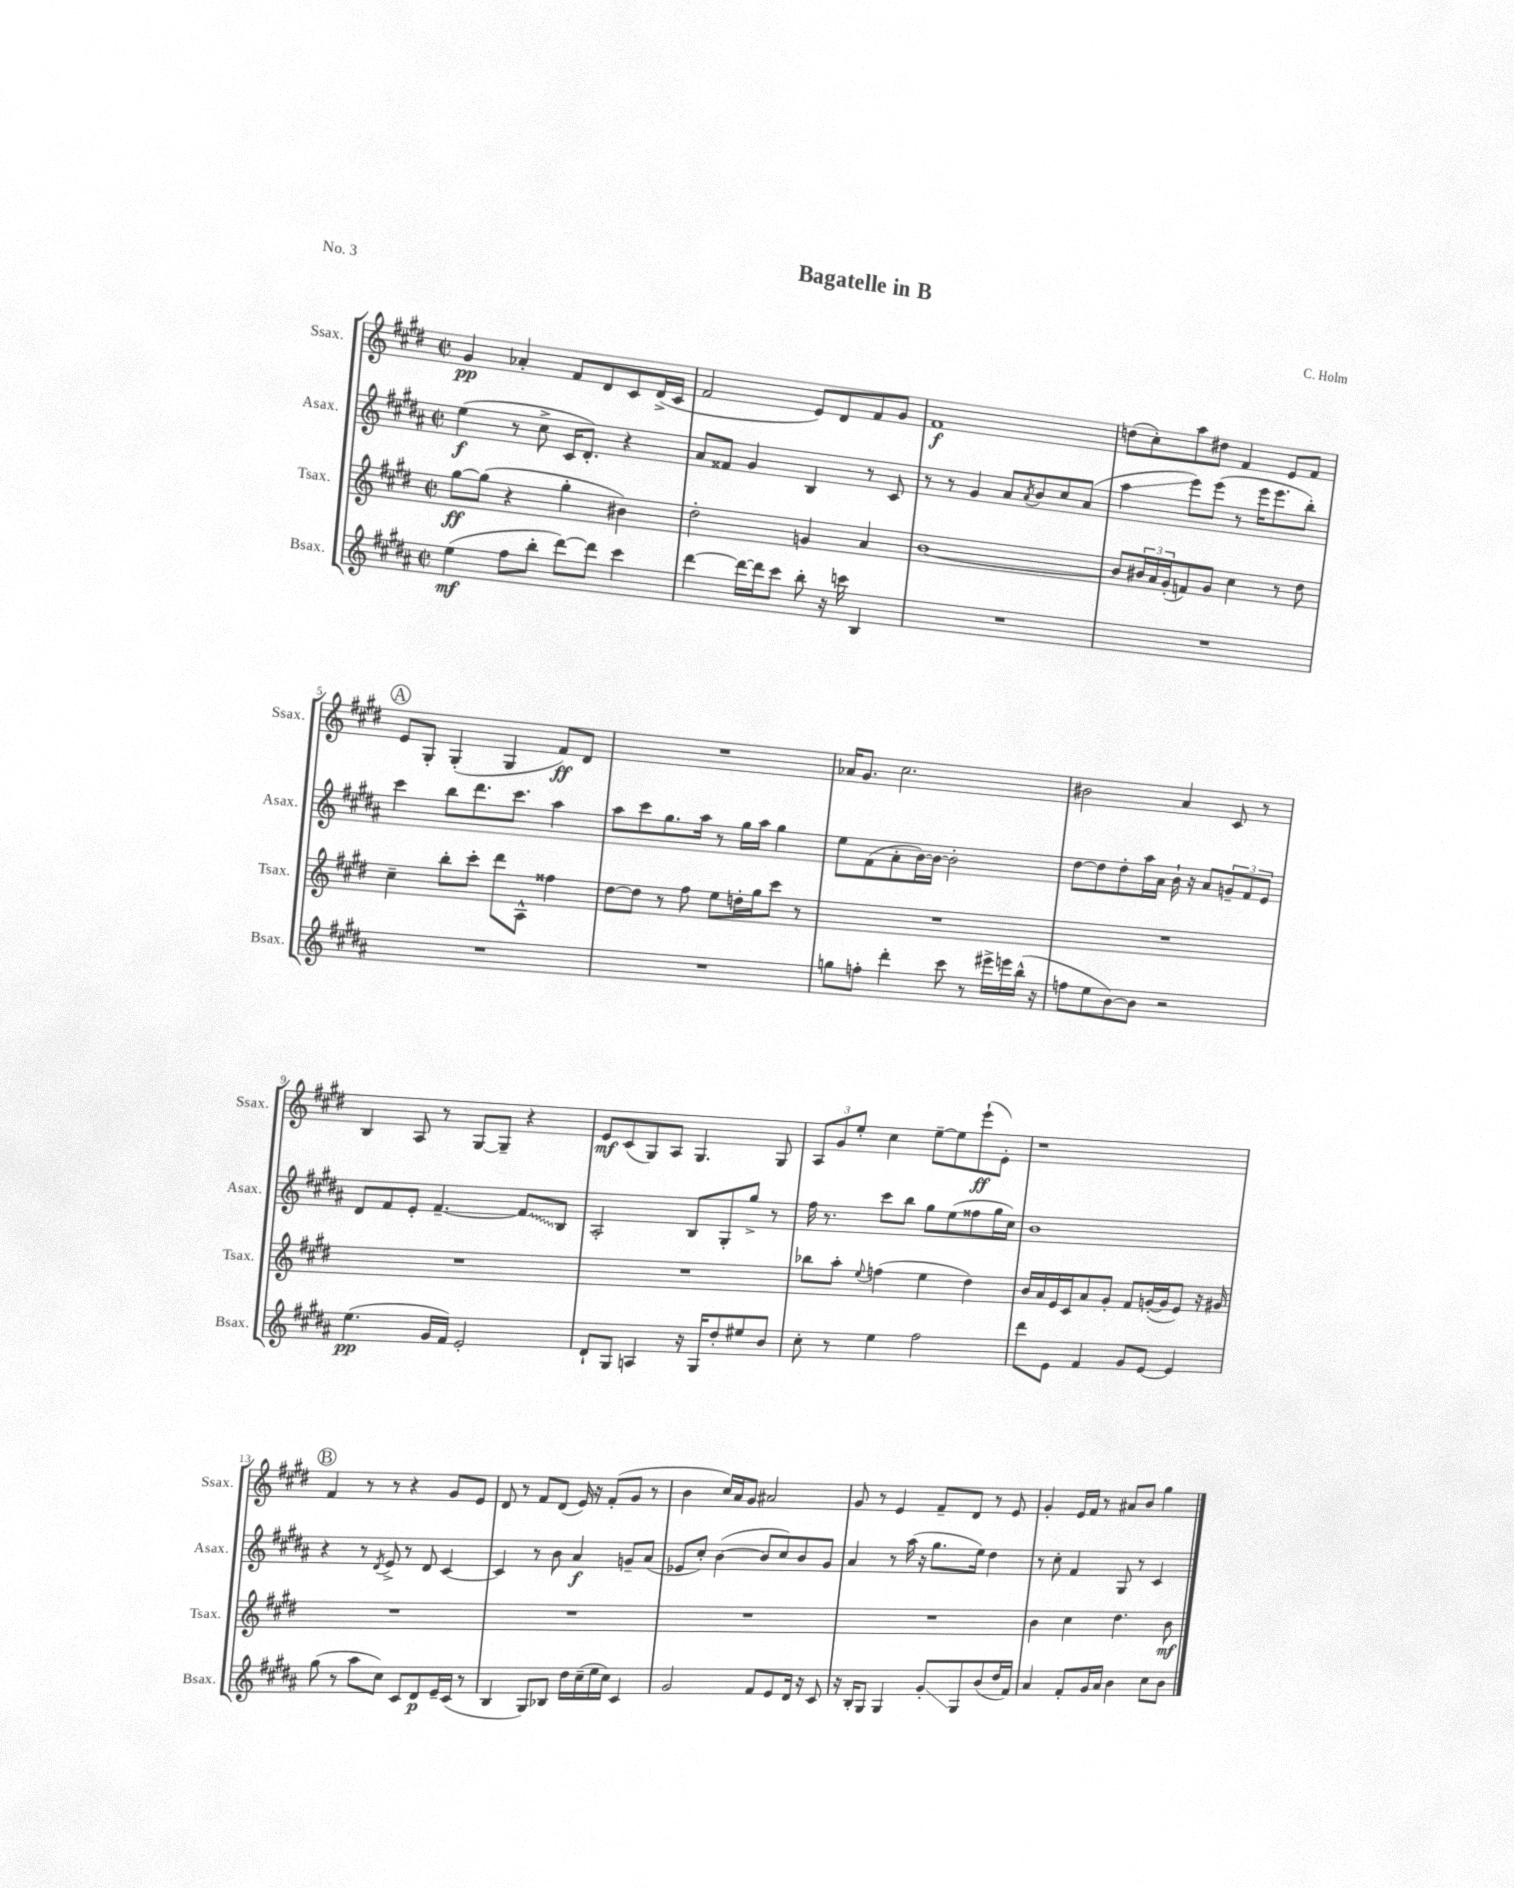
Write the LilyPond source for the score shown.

\header { title = "Bagatelle in B" composer = "C. Holm" piece = "No. 3" }
<<
\new StaffGroup <<
\new Staff = "s0" \with { instrumentName = "Ssax." shortInstrumentName = "Ssax." } {
    \clef treble \key e \major \defaultTimeSignature \time 2/2
    gis'4\pp aes'4-. fis'8 dis'8 cis'8 dis'16->( cis'16 |
    fis'2 e'8) dis'8 fis'8 gis'8 |
    fis'1\f |
    d''8( cis''8-.) a''8 dis''8 fis'4 e'8 fis'8 |
    \mark \markup { \circle "A" } e'8 gis8-. gis4-.( gis4 fis'8\ff) dis'8 |
    R1 |
    aes'16 gis'8. cis''2. |
    bis'2 a'4 cis'8 r8 |
    b4 a8 r8 gis8~ gis8-- r4 |
    e'8\mf cis'8( gis8) a8 gis4. gis8 |
    \tuplet 3/2 { a8 gis'8 e''8-. } cis''4 e''8~-- e''8 e'''8-!\ff( e'8-.) |
    r1 |
    \mark \markup { \circle "B" } fis'4 r8 r8 r4 gis'8 e'8 |
    dis'8 r8 fis'8 dis'8( e'16) r16 fis'8-.( gis'8 r8 |
    b'4 cis''16) a'16 gis'8 ais'2 |
    gis'8 r8 e'4 fis'8-- dis'8 r8 e'8 |
    gis'4-. e'16 fis'16 r8 ais'8 b'8 gis''4 \bar "|." |
}
\new Staff = "s1" \with { instrumentName = "Asax." shortInstrumentName = "Asax." } {
    \clef treble \key b \major \defaultTimeSignature \time 2/2
    e''4\f( r8 cis''8-> cis'16 dis'8.-.) r4 |
    ais'8 fisis'8 gis'4 b4 r8 cis'8 |
    r8 r8 gis'4 ais'8 \acciaccatura { ais'8 } b'8 cis''8 ais'8( |
    ais''4\glissando e'''8) e'''8( r8 e'''16 e'''8. b''8-.) |
    \mark \markup { \circle "A" } cis'''4 b''8 dis'''8. cis'''8. ais''4 |
    ais''8 cis'''8 gis''8. ais''16 r8 gis''16 ais''16 gis''4 |
    e''8 fis'8( ais'8-. b'16~) b'16~ b'2-. |
    dis''8~ dis''8 dis''8-. ais''16 ais'16 b'16-! r16 ais'8 \tuplet 3/2 { g'8-- fis'8 e'8 } |
    dis'8 fis'8 e'8-. fis'4.~-- \once \override Glissando.style = #'zigzag fis'8\glissando b8 |
    ais2-. b8 gis8-. gis''8-> r8 |
    fis''16 r8. cis'''8 b''8 gis''8 e''8( fisis''8 gis''16 cis''16) |
    b'1 |
    \mark \markup { \circle "B" } r4 r8 \acciaccatura { dis'8 } e'8-> r8 dis'8 cis'4~ |
    cis'4 r8 b'8 ais'4\f g'8-- ais'8( |
    ees'8 cis''8-.) b'4~( b'8 cis''8) b'8 gis'8 |
    ais'4 r8 ais''16( r16 gis''8. e''16) dis''4 |
    r8 cis''8-. fis'4 gis8 r8 cis'4 \bar "|." |
}
\new Staff = "s2" \with { instrumentName = "Tsax." shortInstrumentName = "Tsax." } {
    \clef treble \key e \major \defaultTimeSignature \time 2/2
    gis''8~\ff gis''8( r4 gis''4-. bis'4) |
    dis''2-. g'4 a'4 |
    b'1~ |
    b'8 \tuplet 3/2 { bis'16 a'16 gis'16-.( } f'8) gis'8 cis''4 r8 dis''8 |
    \mark \markup { \circle "A" } cis''4-- b''8-. cis'''8-. dis'''8 a8-^ fisis''4 |
    dis''8~ dis''8 r8 fis''8 e''8 d''16-. gis''16 cis'''8 r8 |
    R1 |
    R1 |
    R1 |
    R1 |
    bes''8 a''8-. \appoggiatura { e''8 } f''4( e''4 dis''4) |
    b'16 a'16 e'16 cis'16 a'8 gis'8-. fis'8 g'16~-.( g'16 e'8) r16 gis'16 |
    \mark \markup { \circle "B" } R1 |
    R1 |
    R1 |
    R1 |
    b'4 cis''4 dis''4. b'8\mf \bar "|." |
}
\new Staff = "s3" \with { instrumentName = "Bsax." shortInstrumentName = "Bsax." } {
    \clef treble \key b \major \defaultTimeSignature \time 2/2
    e''4\mf( fis''8 b''8-. dis'''8~) dis'''8 cis'''4 |
    dis'''4~ dis'''16~ dis'''16 cis'''8 b''8-. r16 c'''16 b4 |
    R1 |
    R1 |
    \mark \markup { \circle "A" } R1 |
    R1 |
    g''8 f''8-. dis'''4-. cis'''8 r8 eis'''16-> e'''16 b''16-^( r16 |
    f''8 e''8 b'8~) b'8 r2 |
    e''4.\pp( gis'16 fis'16) e'2-. |
    dis'8-! gis8 a4 r16 gis16 dis''8-. eis''8 b'8 |
    cis''8-. r8 e''4 fis''2 |
    dis'''8 e'8 fis'4 gis'8 e'8~ e'4 |
    \mark \markup { \circle "B" } gis''8( r8 ais''8 cis''8) cis'8 dis'8\p e'16-- cis'16( r8 |
    b4 gis8) bes8 dis''16 cis''16--( e''16 cis''16) cis'4 |
    gis'2 fis'8 e'8 dis'16 r16 cis'8 |
    r16 b16-. gis8 gis4 gis'8-.\glissando gis8 b'8( dis''16 fis'16) |
    ais'4 fis'8-. gis'16 ais'16 b'4 cis''8 b'8 \bar "|." |
}
>>
>>
